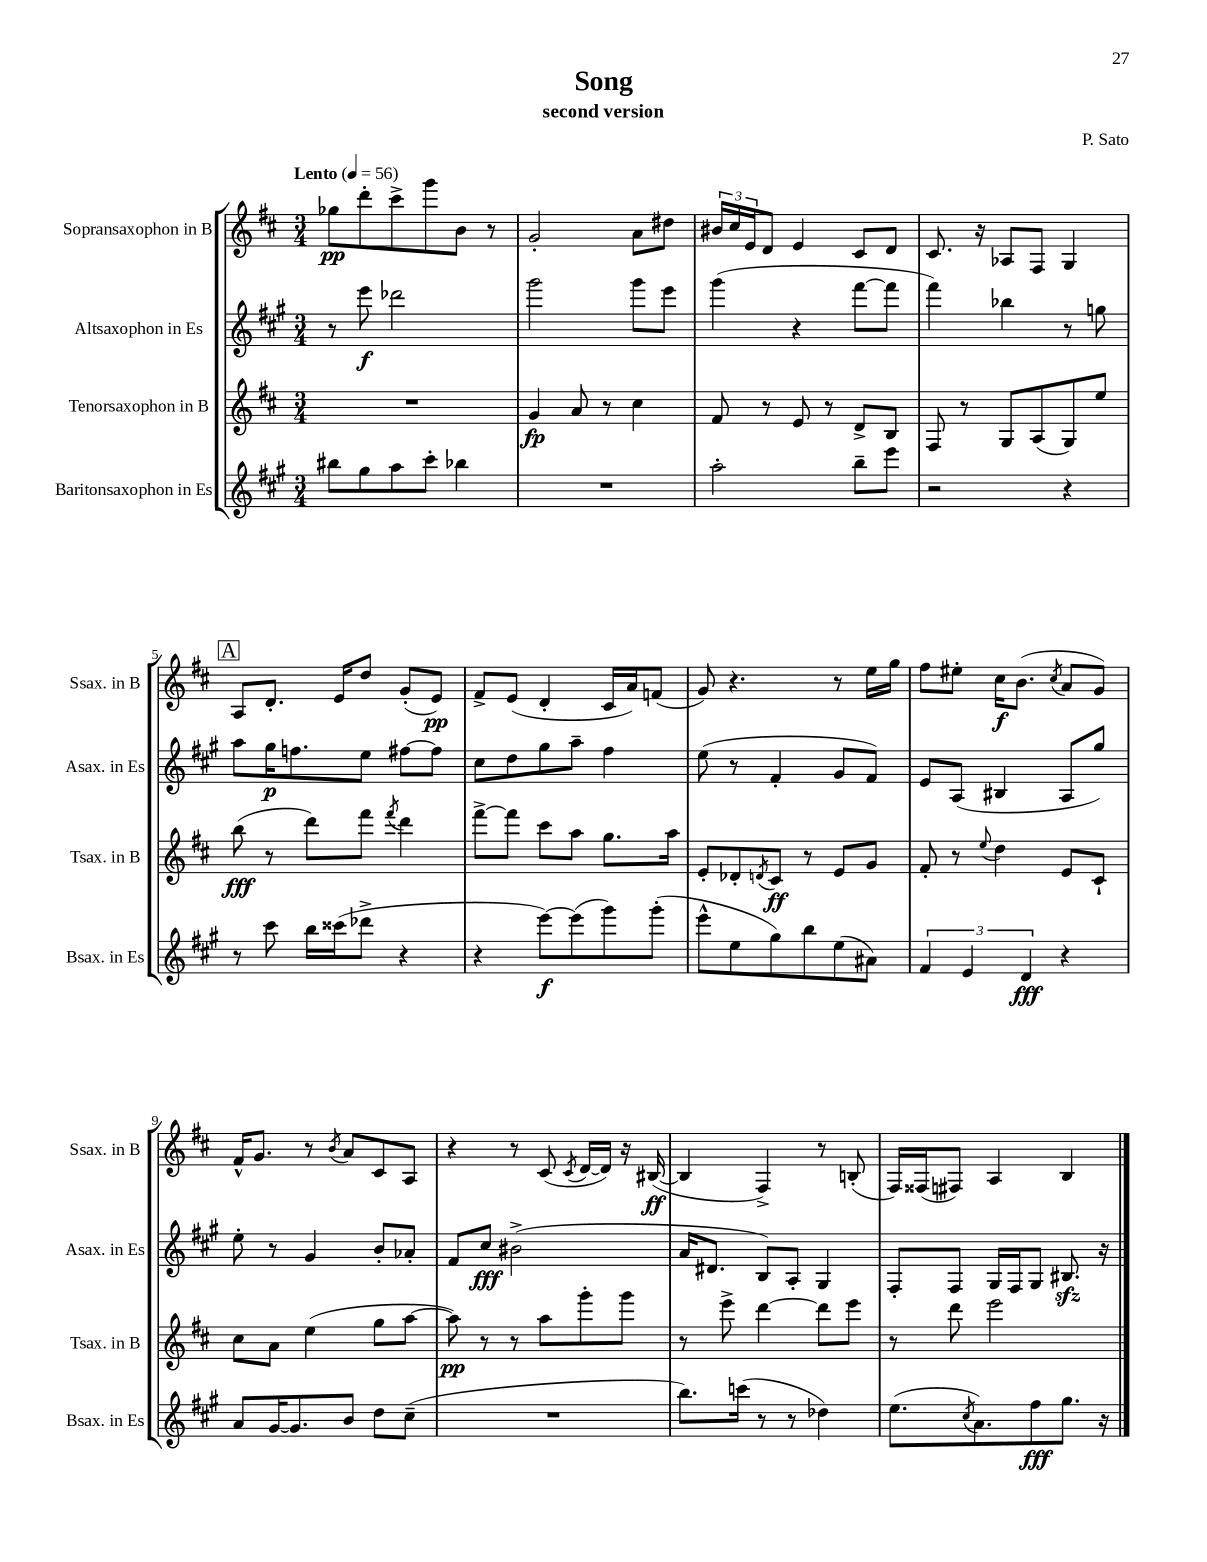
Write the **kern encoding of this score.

**kern	**dynam	**kern	**dynam	**kern	**dynam	**kern	**dynam
*part4	*part4	*part3	*part3	*part2	*part2	*part1	*part1
*staff4	*staff4	*staff3	*staff3	*staff2	*staff2	*staff1	*staff1
*I"Baritonsaxophon in Es	*	*I"Tenorsaxophon in B	*	*I"Altsaxophon in Es	*	*I"Sopransaxophon in B	*
*I'Bsax. in Es	*	*I'Tsax. in B	*	*I'Asax. in Es	*	*I'Ssax. in B	*
*clefG2	*	*clefG2	*	*clefG2	*	*clefG2	*
*k[f#c#g#]	*	*k[f#c#]	*	*k[f#c#g#]	*	*k[f#c#]	*
*M3/4	*	*M3/4	*	*M3/4	*	*M3/4	*
*MM56	*	*MM56	*	*MM56	*	*MM56	*
=1	=1	=1	=1	=1	=1	=1	=1
!	!	!	!	!	!	!LO:TX:a:B:t=Lento	!
8bb#X\L	.	2.r	.	8r	.	8gg-X\L	pp
8gg#\	.	.	.	8eee\	f	8ddd'\	.
8aa\	.	.	.	2ddd-X\	.	8ccc#^\	.
8ccc#'\J	.	.	.	.	.	8ggg\	.
4bb-X\	.	.	.	.	.	8b\J	.
.	.	.	.	.	.	8r	.
=2	=2	=2	=2	=2	=2	=2	=2
2.r	.	4g/	fp	2ggg#\	.	2g'/	.
.	.	8a/	.	.	.	.	.
.	.	8r	.	.	.	.	.
.	.	4cc#\	.	8ggg#\L	.	8a\L	.
.	.	.	.	8eee\J	.	8dd#X\J	.
=3	=3	=3	=3	=3	=3	=3	=3
2aa'\	.	8f#/	.	(4ggg#\	.	24b#X/LL	.
.	.	.	.	.	.	24cc#/	.
.	.	.	.	.	.	24e/J	.
.	.	8r	.	.	.	8d/J	.
.	.	8e/	.	4r	.	4e/	.
.	.	8r	.	.	.	.	.
8bb~\L	.	8d^/L	.	[8fff#\L	.	8c#/L	.
8eee\J	.	8B/J	.	8fff#\J]	.	8d/J	.
=4	=4	=4	=4	=4	=4	=4	=4
2r	.	8F#/	.	4fff#\)	.	8.c#/	.
.	.	8r	.	.	.	.	.
.	.	.	.	.	.	16r	.
.	.	8G/L	.	4bb-X\	.	8A-X/L	.
.	.	(8A/	.	.	.	8F#/J	.
4r	.	8G/)	.	8r	.	4G/	.
.	.	8ee/J	.	8ggn\	.	.	.
!!LO:LB:g=z
!!LO:REH:place=s1:t=A
=5	=5	=5	=5	=5	=5	=5	=5
8r	.	(8bb\	fff	8aa\L	.	8A/L	.
8ccc#\	.	8r	.	16gg#\K	p	8.d'/J	.
.	.	.	.	8.ffn\	.	.	.
16bb\LL	.	8ddd\L)	.	.	.	.	.
(16ccc##X\J	.	.	.	.	.	16e/KL	.
8ddd-X^\J	.	8fff#\J	.	8ee\J	.	8dd/J	.
.	.	8qfff#/	.	.	.	.	.
4r	.	4ddd\	.	[8ff#X\L	.	(8g'/L	.
.	.	.	.	8ff#\J]	.	8e/J)	pp
=6	=6	=6	=6	=6	=6	=6	=6
4r	.	[8fff#^\L	.	8cc#\L	.	8f#^/L	.
.	.	8fff#\J]	.	8dd\	.	(8e/J	.
[8eee\L)	f	8ccc#\L	.	8gg#\	.	4d'/	.
(8eee\]	.	8aa\J	.	8aa~\J	.	.	.
8ggg#\)	.	8.gg\L	.	4ff#\	.	16c#/LL	.
.	.	.	.	.	.	16a/J)	.
(8ggg#'\J	.	.	.	.	.	(8fn/J	.
.	.	16aa\Jk	.	.	.	.	.
=7	=7	=7	=7	=7	=7	=7	=7
8eee^^\L	.	8e'/L	.	(8ee\	.	8g/)	.
8ee\	.	8d-X'/	.	8r	.	4.r	.
.	.	8qdn/	.	.	.	.	.
8gg#\)	.	8c#/J	ff	4f#'/	.	.	.
8bb\	.	8r	.	.	.	.	.
(8ee\	.	8e/L	.	8g#/L	.	8r	.
8a#X\J)	.	8g/J	.	8f#/J)	.	16ee\LL	.
.	.	.	.	.	.	16gg\JJ	.
=8	=8	=8	=8	=8	=8	=8	=8
6f#/	.	8f#'/	.	8e/L	.	8ff#\L	.
.	.	8r	.	(8A/J	.	8ee#X'\J	.
6e/	.	.	.	.	.	.	.
.	.	8qqee/	.	.	.	.	.
.	.	4dd\	.	4B#X/	.	16cc#\KL	f
.	.	.	.	.	.	(8.b\J	.
6d/	fff	.	.	.	.	.	.
.	.	.	.	.	.	8qcc#/	.
4r	.	8e/L	.	8A/L	.	8a/L	.
.	.	8c#`/J	.	8gg#/J)	.	8g/J)	.
!!LO:LB:g=z
=9	=9	=9	=9	=9	=9	=9	=9
8a/L	.	8cc#\L	.	8ee'\	.	16f#^^/KL	.
.	.	.	.	.	.	8.g/J	.
[16g#/K	.	8a\J	.	8r	.	.	.
8.g#/]	.	.	.	.	.	.	.
.	.	(4ee\	.	4g#/	.	8r	.
.	.	.	.	.	.	8qb/	.
8b/J	.	.	.	.	.	8a/L	.
8dd\L	.	8gg\L	.	8b'/L	.	8c#/	.
(8cc#~\J	.	[8aa\J	.	8a-X'/J	.	8A/J	.
=10	=10	=10	=10	=10	=10	=10	=10
2.r	.	8aa\])	pp	8f#/L	.	4r	.
.	.	8r	.	8cc#/J	fff	.	.
.	.	8r	.	(2b#X^\	.	8r	.
.	.	8aa\L	.	.	.	(8c#/	.
.	.	.	.	.	.	8qc#/	.
.	.	8ggg'\	.	.	.	[16d/LL	.
.	.	.	.	.	.	16d/JJ])	.
.	.	8ggg\J	.	.	.	16r	.
.	.	.	.	.	.	([16B#X/	ff
=11	=11	=11	=11	=11	=11	=11	=11
8.bb\L)	.	8r	.	16a/KL	.	4B#/]	.
.	.	.	.	8.d#X/J	.	.	.
.	.	8eee^\	.	.	.	.	.
(16cccn\Jk	.	.	.	.	.	.	.
8r	.	[4ddd\	.	8B/L)	.	4F#^/)	.
8r	.	.	.	8A'/J	.	.	.
4dd-X\)	.	8ddd\L]	.	4G#/	.	8r	.
.	.	8eee\J	.	.	.	(8Bn'/	.
=12	=12	=12	=12	=12	=12	=12	=12
(8.ee\L	.	8r	.	8F#'/L	.	16F#/LL)	.
.	.	.	.	.	.	(16F##X/J	.
.	.	8ddd\	.	8F#/J	.	8F#X/J)	.
8qcc#/	.	.	.	.	.	.	.
8.a\)	.	.	.	.	.	.	.
.	.	2eee\	.	16G#/LL	.	4A/	.
.	.	.	.	16F#/J	.	.	.
8ff#\	fff	.	.	8G#/J	.	.	.
8.gg#\J	.	.	.	8.B#Xzz/	.	4B/	.
16r	.	.	.	16r	.	.	.
==	==	==	==	==	==	==	==
*-	*-	*-	*-	*-	*-	*-	*-
